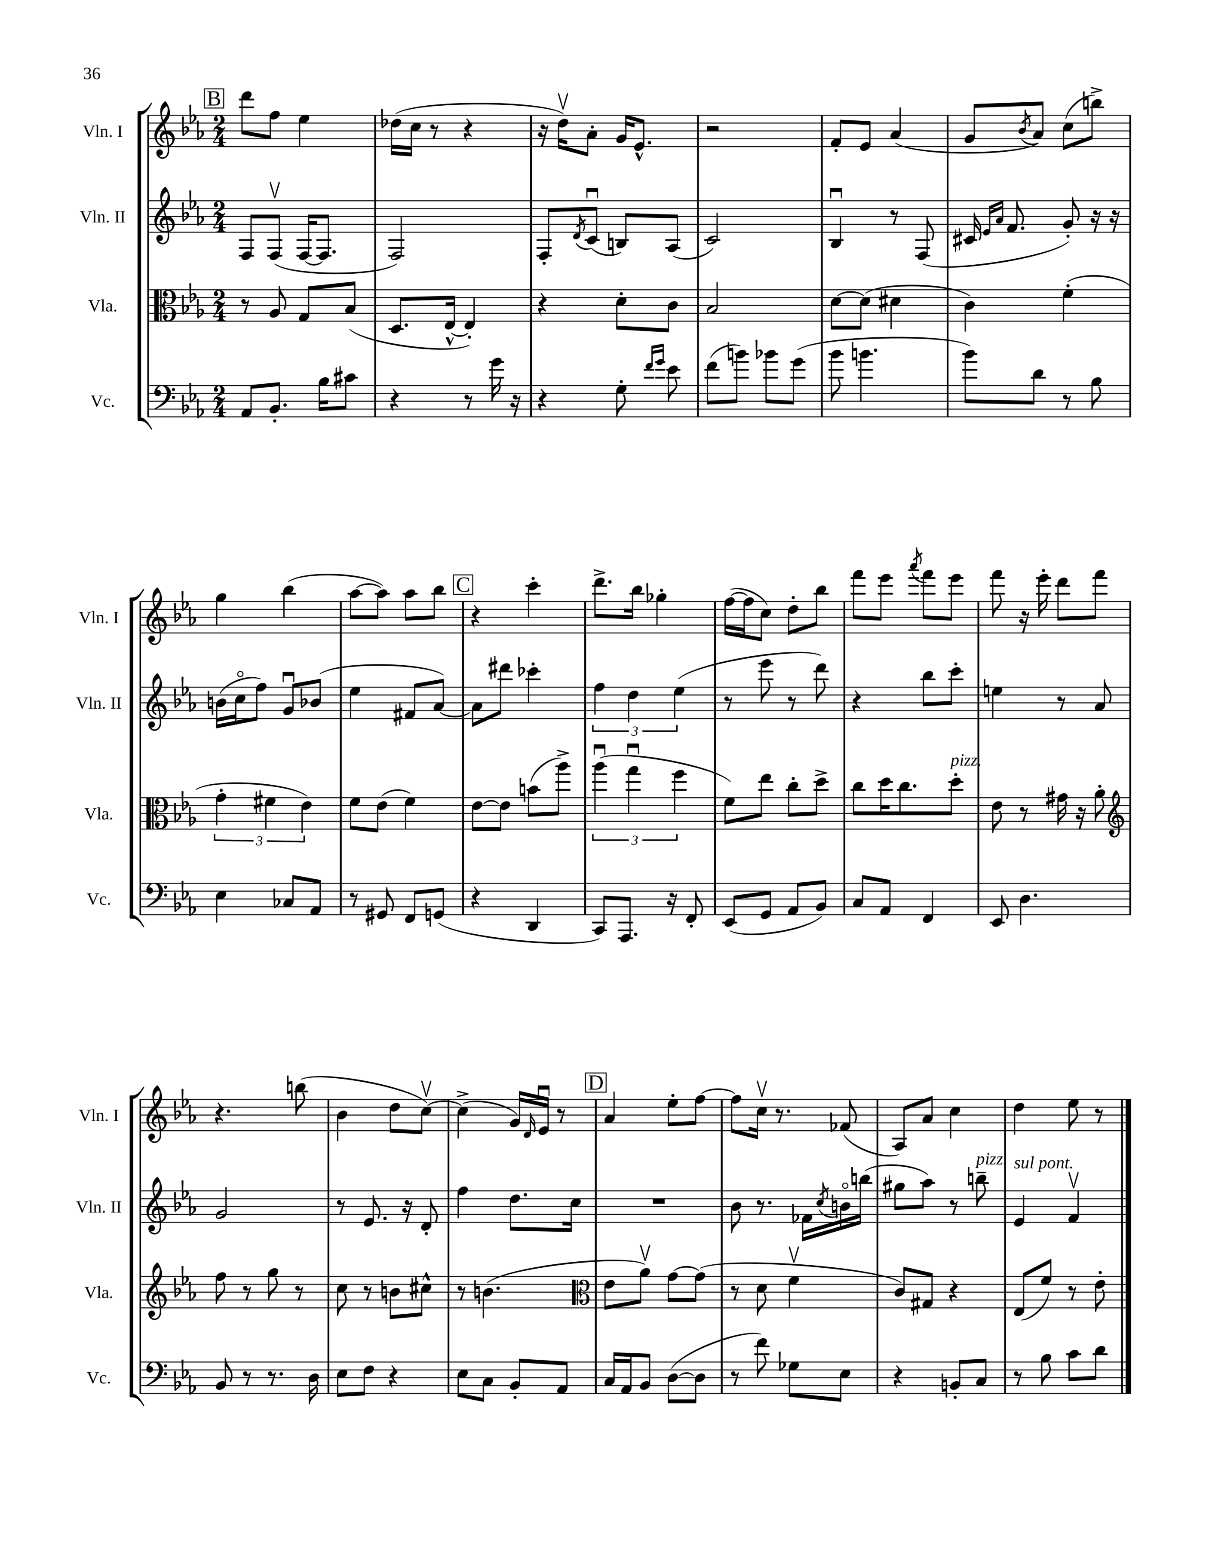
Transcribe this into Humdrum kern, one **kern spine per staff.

**kern	**kern	**kern	**kern
*part4	*part3	*part2	*part1
*staff4	*staff3	*staff2	*staff1
*I"Vc.	*I"Vla.	*I"Vln. II	*I"Vln. I
*I'Vc.	*I'Vla.	*I'Vln. II	*I'Vln. I
*clefF4	*clefC3	*clefG2	*clefG2
*k[b-e-a-]	*k[b-e-a-]	*k[b-e-a-]	*k[b-e-a-]
*M2/4	*M2/4	*M2/4	*M2/4
!!LO:REH:place=s1:t=B
=26	=26	=26	=26
8AA-/L	8r	8F/L	8ddd\L
8.BB-'/J	8A-/	(8Fv/J	8ff\J
.	8G/L	[16F/KL	4ee-\
16B-\KL	.	8.F/J]	.
8c#X\J	(8B-/J	.	.
=27	=27	=27	=27
4r	8.D/L	2F/)	(16dd-X\LL
.	.	.	16cc\JJ
.	.	.	8r
.	[16E-^^/Jk	.	.
8r	4E-'/])	.	4r
16g\	.	.	.
16r	.	.	.
=28	=28	=28	=28
4r	4r	8F'/L	16r
.	.	.	16ddv\KL)
.	.	8qd/	.
.	.	(8cu/J	8a-'\J
8G'\	8d'\L	8Bn/L)	16g/KL
.	.	.	8.e-^^/J
16qqf/LL	.	.	.
16qqg/JJ	.	.	.
8e-\	8c\J	(8A-/J	.
=29	=29	=29	=29
(8f\L	2B-/	2c/)	2r
8bn\J)	.	.	.
8b-X\L	.	.	.
(8g\J	.	.	.
=30	=30	=30	=30
8b-\	[8d\L	4B-u/	8f'/L
4.bn\	(8d\J]	.	8e-/J
.	4d#X\	8r	(4a-/
.	.	(8F/	.
=31	=31	=31	=31
8b-\L)	4c\)	16c#X/	8g/L
.	.	16qqe-/LL	.
.	.	16qqa-/JJ	.
.	.	8.f/	.
.	.	.	8qb-/
8d\J	.	.	8a-/J)
8r	(4f'\	8g'/)	(8cc\L
8B-\	.	16r	8bbn^\J)
.	.	16r	.
!!LO:LB:g=z
=32	=32	=32	=32
4E-\	6g'\	(16bn\LL	4gg\
.	.	16cc\J	.
.	.	8ff\J)	.
.	6f#X\	.	.
8C-X/L	.	8gu/L	(4bb-\
.	6e-\)	.	.
8AA-/J	.	(8b-X/J	.
=33	=33	=33	=33
8r	8f\L	4ee-\	[8aa-\L
8GG#X/	(8e-\J	.	8aa-\J])
8FF/L	4f\)	8f#X/L	8aa-\L
(8GGn/J	.	[8a-/J)	8bb-\J
!!LO:REH:place=s1:t=C
=34	=34	=34	=34
4r	[8e-\L	8a-\L]	4r
.	8e-\J]	8ddd#X\J	.
4DD/	(8bn\L	4ccc-X'\	4ccc'\
.	8aa-^\J)	.	.
=35	=35	=35	=35
8CC/L)	(6aa-u\	6ff\	8.ddd^\L
8.AAA-/J	.	.	.
.	6ggu\	6dd\	.
.	.	.	16bb-\Jk
.	.	.	4gg-X'\
16r	.	.	.
.	6ff\	(6ee-\	.
8FF'/	.	.	.
=36	=36	=36	=36
(8EE-/L	8f\L)	8r	([16ff\LL
.	.	.	16ff\J]
8GG/J	8ee-\J	8eee-\	8cc\J)
8AA-/L	8cc'\L	8r	8dd'\L
8BB-/J)	8dd^\J	8ddd\)	8bb-\J
=37	=37	=37	=37
8C/L	8cc\L	4r	8fff\L
8AA-/J	16dd\K	.	8eee-\J
.	8.cc\	.	.
.	.	.	8qaaa-/
4FF/	.	8bb-\L	8fff\L
!	!LO:TX:a:i:t=pizz.	!	!
.	8dd'\J	8ccc'\J	8eee-\J
=38	=38	=38	=38
8EE-/	8e-\	4een\	8fff\
4.D\	8r	.	16r
.	.	.	16eee-'\
.	16g#X\	8r	8ddd\L
.	16r	.	.
.	8a-'\	8a-/	8fff\J
!!LO:LB:g=z
=39	=39	=39	=39
*	*clefG2	*	*
8BB-/	8ff\	2g/	4.r
8r	8r	.	.
8.r	8gg\	.	.
.	8r	.	(8bbn\
16D\	.	.	.
=40	=40	=40	=40
8E-\L	8cc\	8r	4b-\
8F\J	8r	8.e-/	.
4r	8bn\L	.	8dd\L
.	.	16r	.
.	8cc#X^^\J	8d'/	[8ccv\J)
=41	=41	=41	=41
8E-\L	8r	4ff\	(4cc^\]
8C\J	(4.bn\	.	.
8BB-'/L	.	8.dd\L	16g/LL)
.	.	.	16qqd/
.	.	.	16e-u/JJ
8AA-/J	.	.	8r
.	.	16cc\Jk	.
!!LO:REH:place=s1:t=D
=42	=42	=42	=42
*	*clefC3	*	*
16C/LL	8e-\L	2r	4a-/
16AA-/J	.	.	.
8BB-/J	8a-v\J)	.	.
([8D\L	[8g\L	.	8ee-'\L
8D\J]	(8g\J]	.	[8ff\J
=43	=43	=43	=43
8r	8r	8b-\	8ff\L]
8f\)	8d\	8.r	16ccv\Jk
.	.	.	8.r
8G-X\L	4fv\	.	.
.	.	16f-X\LL	.
.	.	8qcc/	.
8E-\J	.	16bn\	(8f-X/
.	.	(16bbn\JJ	.
=44	=44	=44	=44
4r	8c/L)	8gg#X\L	8A-/L)
.	8G#X/J	8aa-\J)	8a-/J
8BBn'/L	4r	8r	4cc\
!	!	!LO:TX:a:i:t=pizz.	!
8C/J	.	8bbn~\	.
=45	=45	=45	=45
!	!	!LO:TX:a:i:t=sul pont.	!
8r	(8E-/L	4e-/	4dd\
8B-\	8f/J)	.	.
8c\L	8r	4fv/	8ee-\
8d\J	8e-'\	.	8r
==	==	==	==
*-	*-	*-	*-
